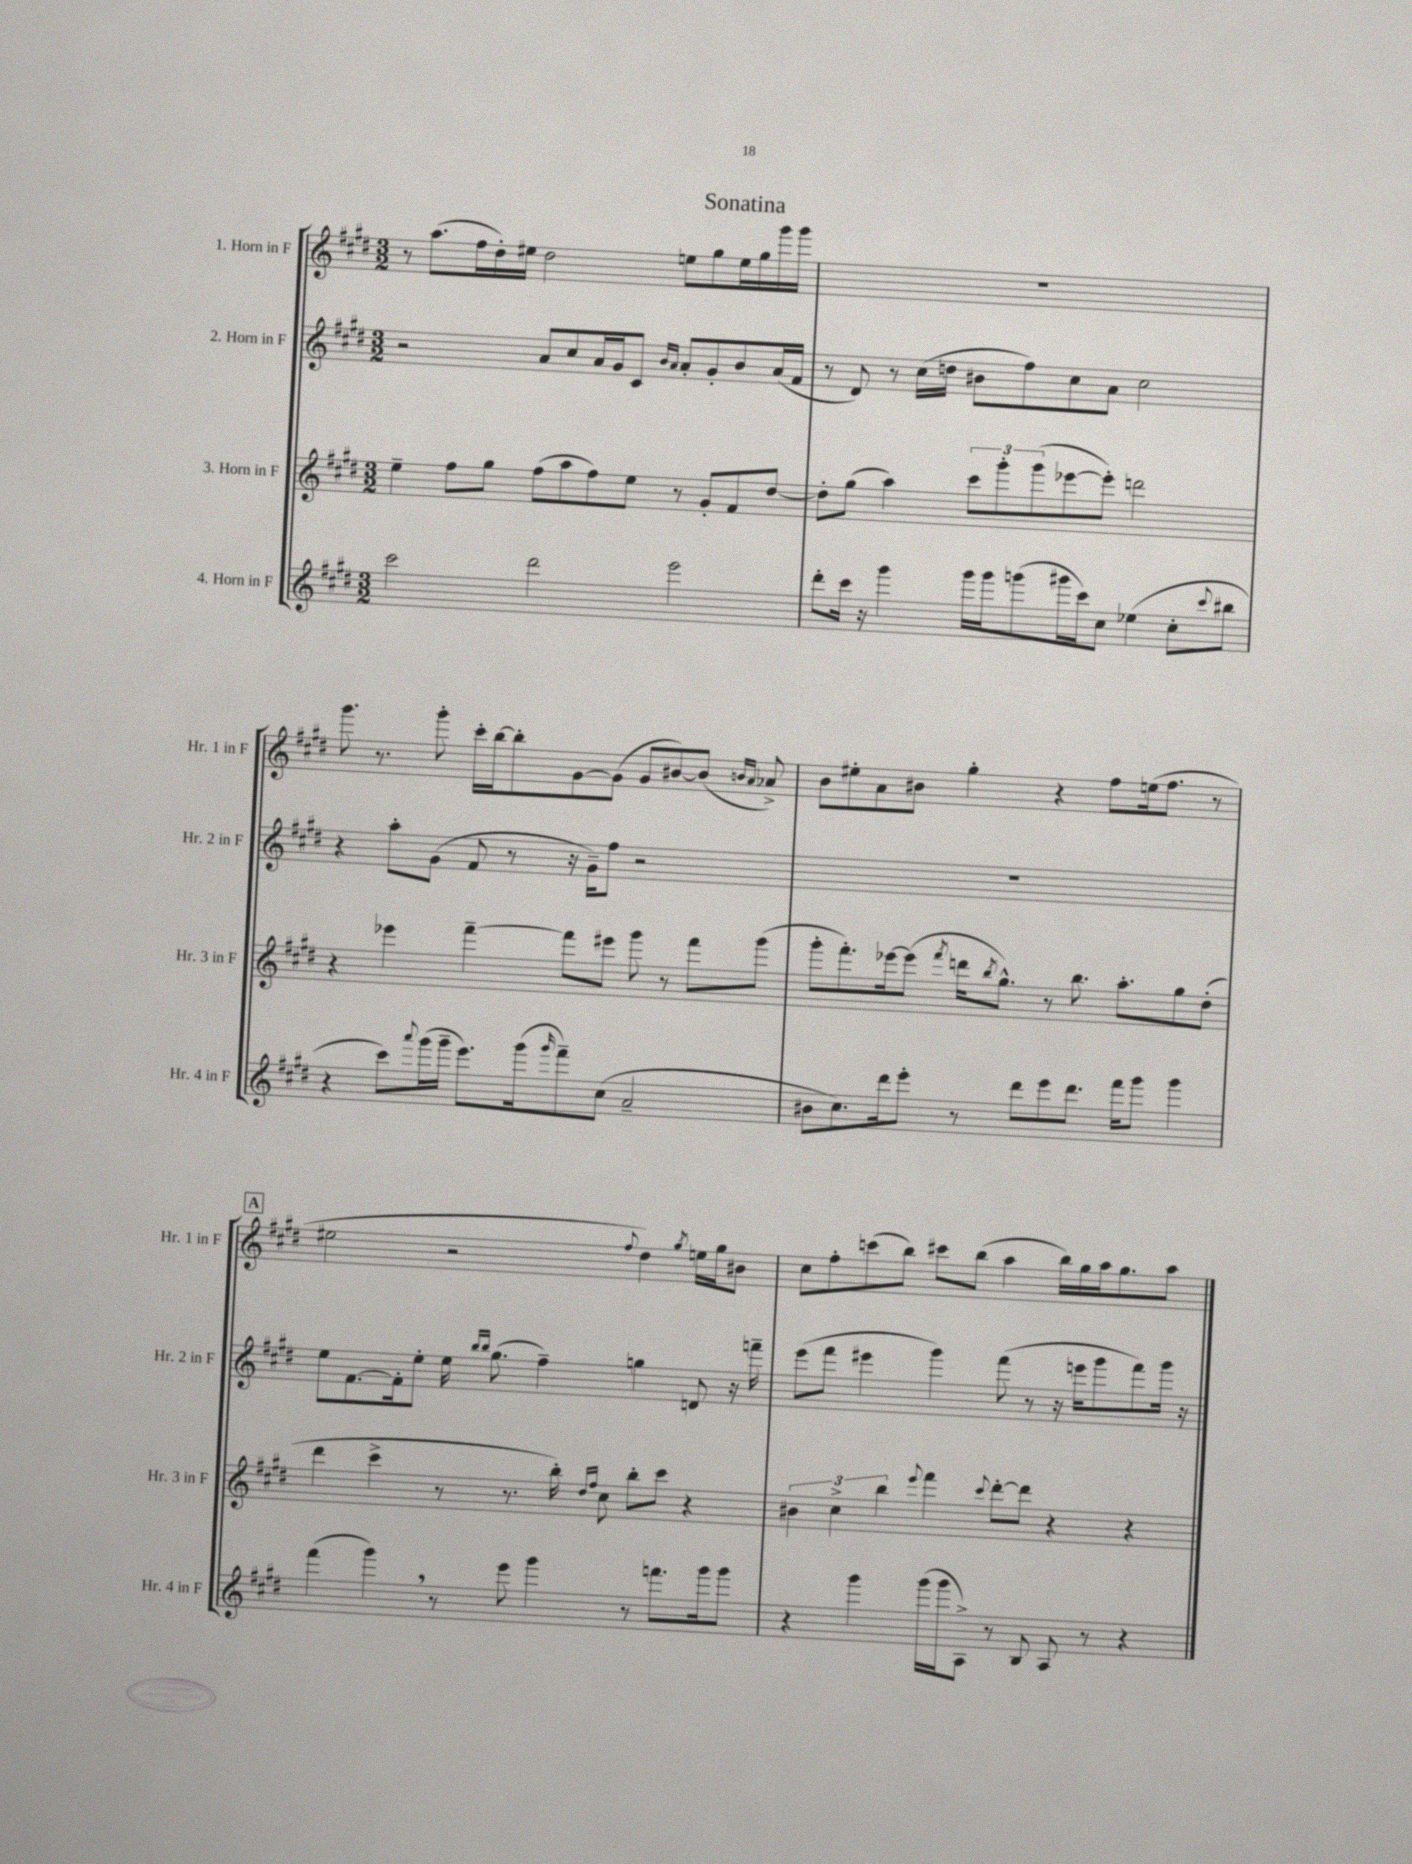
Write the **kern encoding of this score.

**kern	**kern	**kern	**kern
*staff4	*staff3	*staff2	*staff1
*clefG2	*clefG2	*clefG2	*clefG2
*k[f#c#g#d#]	*k[f#c#g#d#]	*k[f#c#g#d#]	*k[f#c#g#d#]
*M3/2	*M3/2	*M3/2	*M3/2
2ccc#\	4ee~\	2r	8r
.	.	.	(8.aa\L
.	8ff#\L	.	.
.	.	.	16ff#\L
.	8gg#\J	.	16dd#'\)
.	.	.	16ee#\JJ
2ddd#\	(8ff#\L	8a/L	2dd#\
.	8aa\	8cc#/	.
.	8ff#\)	16a/L	.
.	.	16g#/J	.
.	8ee\J	8c#/J	.
.	.	16qqb/LL	.
.	.	16qqa/JJ	.
2eee\	8r	8a'/L	8ee\L
.	8g#'/L	8g#'/	8gg#\
.	8f#/	8b/	16ee\L
.	.	.	16gg#\
.	[8dd#/J	(16a/L	16ggg#\
.	.	16f#/JJ	16ggg#\JJ
=	=	=	=
8ddd#'\L	8dd#'\]L	8r	1.r
16ccc#\Jk	(8gg#\J	8d#/)	.
16r	.	.	.
4ggg#\	4aa\)	8r	.
.	.	(16cc#\LL	.
.	.	16dd\JJ	.
16ggg#\LL	12ccc#\L	8b#\L	.
16ggg#\J	.	.	.
.	12ggg#'\	.	.
(8ggg\	.	8ff#\)	.
.	(12ggg#\	.	.
16ggg#\L	[8eee-\	8cc#\	.
16ccc#\J)	.	.	.
8cc#\J	8eee-'\]J)	8a\J	.
(4ee-\	2ddd\	2cc#\	.
8cc#'\L	.	.	.
8qqccc#/	.	.	.
8bb#\J	.	.	.
=	=	=	=
4r	4r	4r	8.ggg#\
.	.	.	8.r
8ccc#\L)	4eee-\	8aa'\L	.
8qqaaa/	.	.	.
(16ggg#\L	.	(8g#\J	8ggg#'\
16ggg#~\JJ	.	.	.
8.eee\L)	[4fff#~\	8f#/	16ccc#'\LL
.	.	.	[16bb\J
.	.	8r	8bb'\]
(16ggg#\k	.	.	.
16qqggg#/	.	.	.
8fff#~\)	8fff#\]L	16r	[8g#\
.	.	16g#~\LK)	.
(8cc#\J	8eee#\J	8ff#\J	(8g#\]J
2a~/	8ggg#\	2r	8g#/L
.	8r	.	[8b#/)
.	8fff#\L	.	(8b#/]J
.	.	.	16qqb/LL
.	.	.	16qqa/JJ
.	(8ggg#\J	.	8a-^/)
=	=	=	=
8b#\L	8ggg#'\L	1.r	8b\L
8.cc#\)	8.fff#'\)	.	8ee#'\
.	.	.	8a\
16ddd#\k	[16eee-\k	.	.
8eee'\J	(8eee-\]J	.	8b#\J
.	8qfff#/	.	.
8r	16ddd\LK	.	4gg#'\
.	8qbb/	.	.
.	8.gg#^^\J)	.	.
8ddd#\L	.	.	.
8eee\	8r	.	4r
8.ddd#\J	8.bb\	.	.
.	.	.	8ff#\L
16fff#\LK	8.aa'\L	.	.
8ggg#\J	.	.	(16ee\k
.	.	.	8.ff#\J
4ggg#\	8gg#\	.	.
.	(8dd#'\J	.	8r
=	=	=	=
(4fff#\	4ddd#\	8ee\L	2ee#\
.	.	[8.f#\	.
4ggg#\)	4ccc#^\	.	.
.	.	16f#'\]k	.
.	.	8ee'\J	.
8r	8r	16ee\	2r
.	.	16qqbb/LL	.
.	.	16qqbb/JJ	.
.	.	(8.gg#\	.
8eee\	8.r	.	.
4ggg#\	.	4ff#~\)	.
.	16bb'\)	.	.
.	16qqdd#/LL	.	.
.	16qqff#/JJ	.	.
.	8cc#\	.	.
.	.	.	8qqff#/
8r	8bb'\L	4gg\	4dd#\)
8.fff\L	8ccc#\J	.	.
.	.	.	8qgg#/
.	4r	8d/	16ee\LL
16ggg#\k	.	.	16gg#\J
8ggg#\J	.	16r	8b#\J
.	.	16fff~\	.
=	=	=	=
4r	6b#\	(8eee\L	8cc#\L
.	.	8fff#\J	8ff#'\
.	6cc#^\	.	.
4ggg#\	.	4eee#\	(8ccc\
.	6bb\	.	.
.	.	.	8bb\J)
.	8qqeee/	.	.
(16ggg#\LL	4fff#\	4ggg#\)	8ccc#\L
16ggg#\J	.	.	.
8A^\J)	.	.	(8bb\J
.	8qqccc#/	.	.
8r	[8ddd#'\L	(8fff#\	4aa\
8B/	8ddd#\]J	8r	.
8A/	4r	16r	16bb\LL)
.	.	16eee\LK	16gg#\
8r	.	8ggg#\	16aa\J
.	.	.	8.gg#\
4r	4r	8fff#\)	.
.	.	16ggg#\Jk	8aa\J
.	.	16r	.
==	==	==	==
*-	*-	*-	*-
